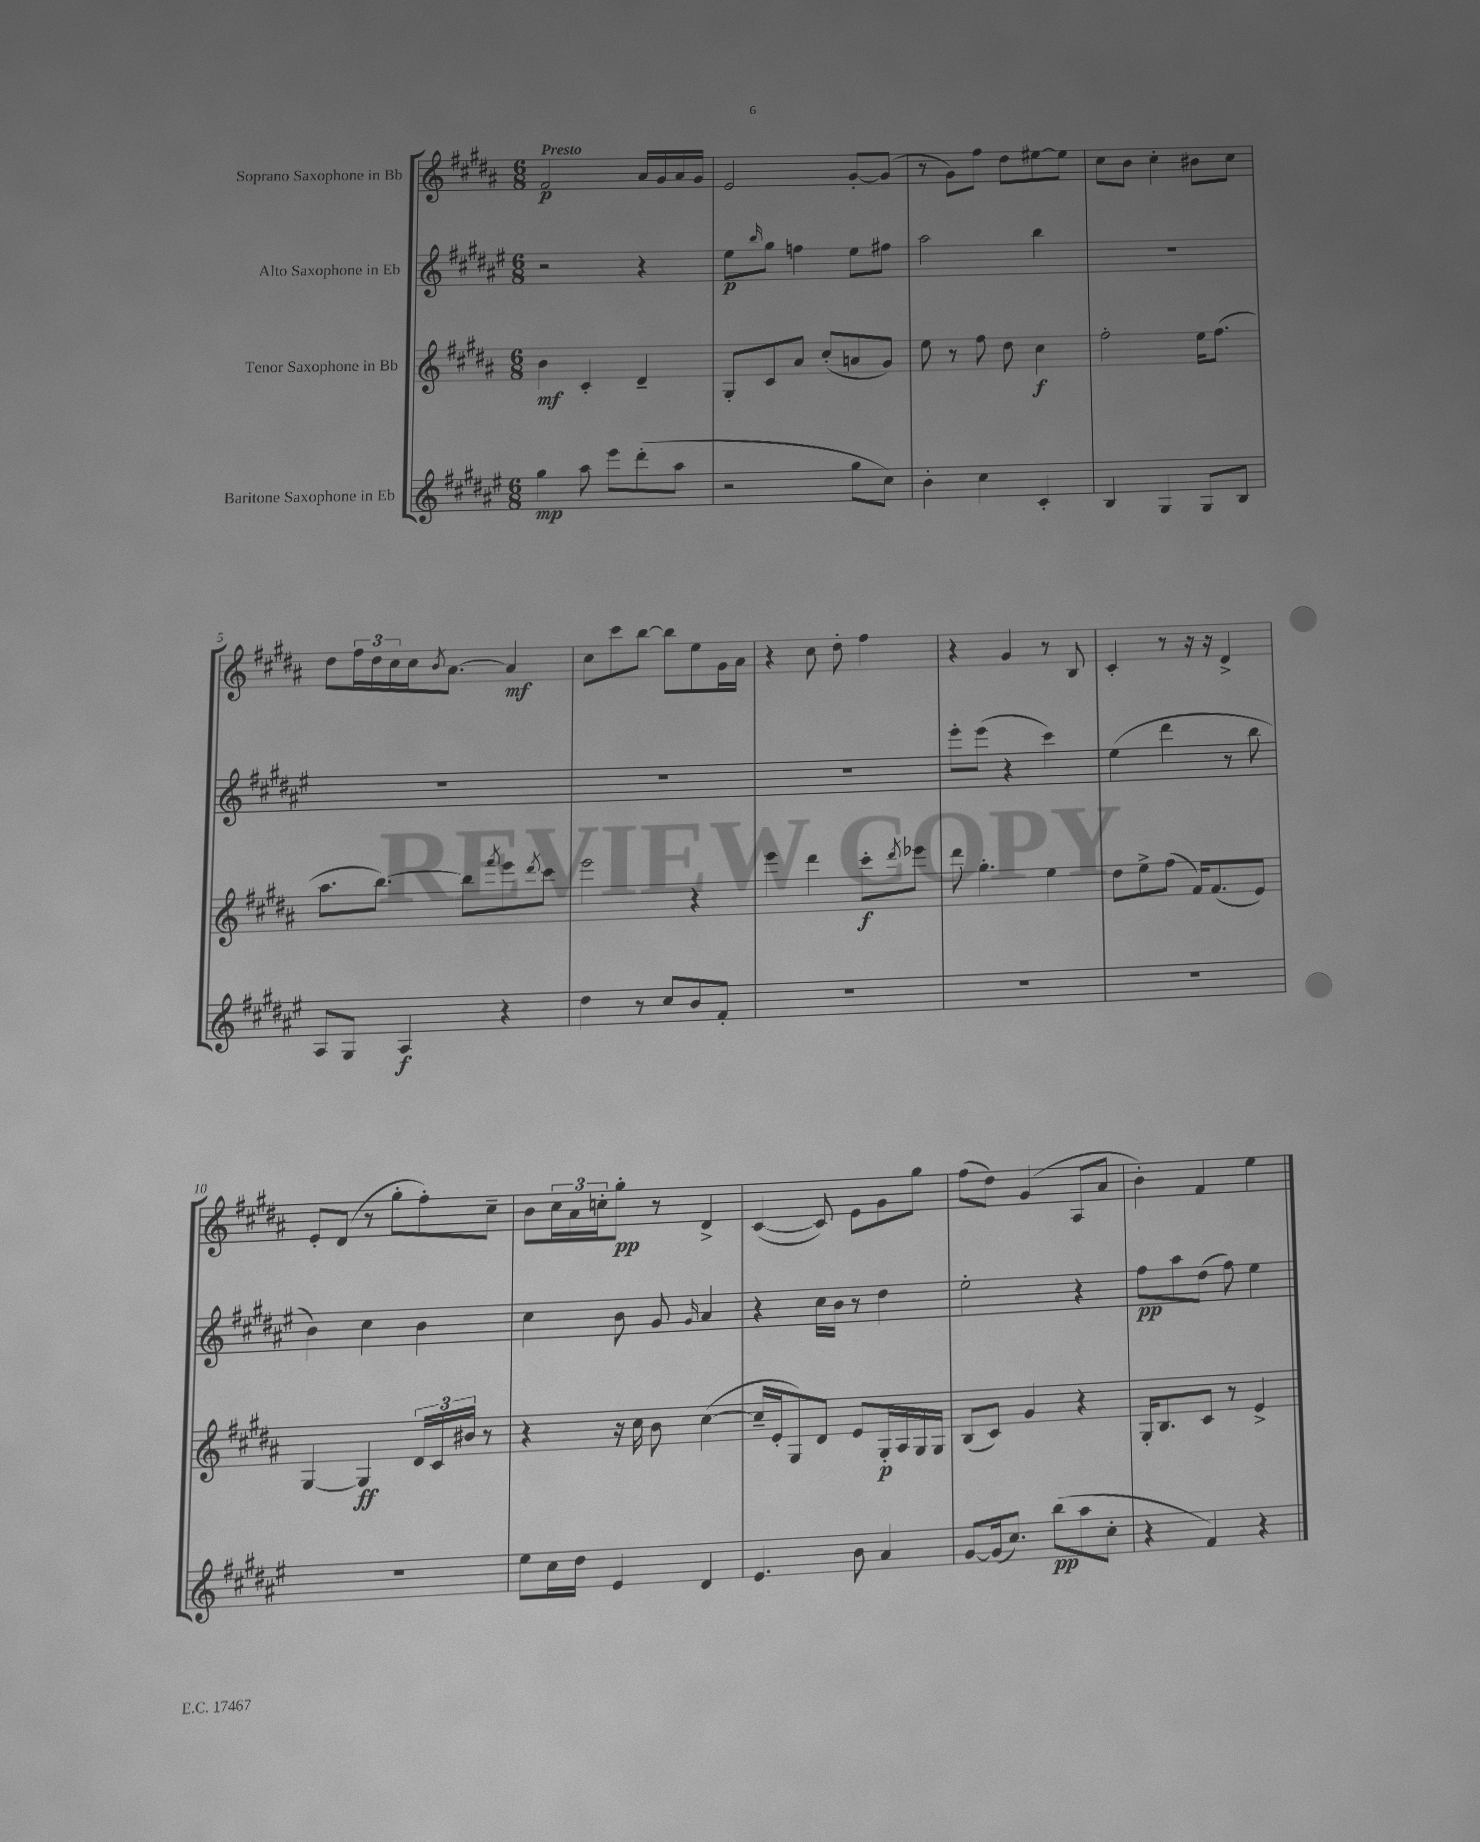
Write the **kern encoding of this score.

**kern	**kern	**kern	**kern
*staff4	*staff3	*staff2	*staff1
*clefG2	*clefG2	*clefG2	*clefG2
*k[f#c#g#d#a#e#]	*k[f#c#g#d#a#]	*k[f#c#g#d#a#e#]	*k[f#c#g#d#a#]
*M6/8	*M6/8	*M6/8	*M6/8
4gg#	4b	2r	2f#
8aa#	4c#'	.	.
8eee#	.	.	.
(8ddd#'	4d#~	4r	16a#
.	.	.	16g#
8aa#	.	.	16a#
.	.	.	16g#
=	=	=	=
2r	8G#'	8ee#	2e
.	.	16qqbb	.
.	8c#	8gg#	.
.	8a#	4ff	.
.	(8cc#'	.	.
8gg#	8a	8ee#	[8g#'
8cc#)	8g#)	8ff#	(8g#]
=	=	=	=
4b'	8ee	2aa#	8r
.	8r	.	8g#)
4cc#	8ff#	.	8ff#
.	8dd#	.	8dd#
4c#'	4cc#	4bb	[8ee#
.	.	.	8ee#]
=	=	=	=
4B	2ff#'	2.r	8cc#
.	.	.	8b
4G#	.	.	4cc#'
8G#	16ee	.	8b#
.	(8.ff#	.	.
8B	.	.	8cc#
=	=	=	=
8A#	8.aa#	2.r	8dd#
8G#	.	.	24ff#
.	.	.	24dd#
.	[8.bb)	.	.
.	.	.	24cc#
4A#	.	.	16cc#
.	.	.	8qb
.	.	.	[8.a#
.	8bb]	.	.
.	8qfff#	.	.
4r	8eee	.	4a#]
.	8qddd#	.	.
.	8ccc#	.	.
=	=	=	=
4dd#	2eee	2.r	8cc#
.	.	.	8ccc#
8r	.	.	[8bb
8cc#	.	.	8bb]
8b	4r	.	8ee
8f#'	.	.	16g#
.	.	.	16a#
=	=	=	=
2.r	4eee	2.r	4r
.	4ddd#	.	8cc#
.	.	.	8dd#'
.	8ccc#'	.	4ff#
.	8qddd#	.	.
.	8eee-	.	.
=	=	=	=
2.r	8ddd#	8eee#'	4r
.	4.gg#'	(8eee#	.
.	.	4r	4g#
.	4ee	4ccc#)	8r
.	.	.	8B
=	=	=	=
2.r	8dd#	(4ee#	4c#'
.	8ee^	.	.
.	(8ff#	4ddd#	8r
.	16f#)	.	16r
.	(8.f#	.	16r
.	.	8r	4d#^
.	8e)	8bb	.
=	=	=	=
2.r	[4G#	4b)	8e'
.	.	.	(8d#
.	4G#]	4cc#	8r
.	.	.	8gg#'
.	24d#	4b	8ff#')
.	24c#	.	.
.	24b#	.	.
.	8r	.	8cc#~
=	=	=	=
8ee#	4r	4cc#	8b
16cc#	.	.	24cc#
.	.	.	24a#
16dd#	.	.	.
.	.	.	24cc'
4e#	16r	8b	8gg#'
.	16cc#	.	.
.	8b	8g#	8r
.	.	16qqg#	.
4d#	([4cc#	4a#	4d#^
=	=	=	=
4.e#	16cc#~]	4r	([4c#
.	16e'	.	.
.	8G#)	.	.
.	8d#	16cc#	8c#])
.	.	16b	.
8b	8e	8r	8e
4a#	16G#'	4dd#	8g#
.	16A#	.	.
.	16G#	.	8gg#
.	16G#	.	.
=	=	=	=
[8g#	(8B	2ee#'	(8ff#
(16g#]	8c#)	.	8dd#)
8.cc#)	.	.	.
.	4g#	.	(4g#
(8bb	.	.	.
8aa#	4r	4r	8A#
8cc#'	.	.	8a#
=	=	=	=
4r	16G#'	8ff#	4b')
.	8.B	.	.
.	.	8aa#	.
4f#)	8c#	(8dd#	4f#
.	8r	8ff#)	.
4r	4e^	4ee#	4ee
==	==	==	==
*-	*-	*-	*-
